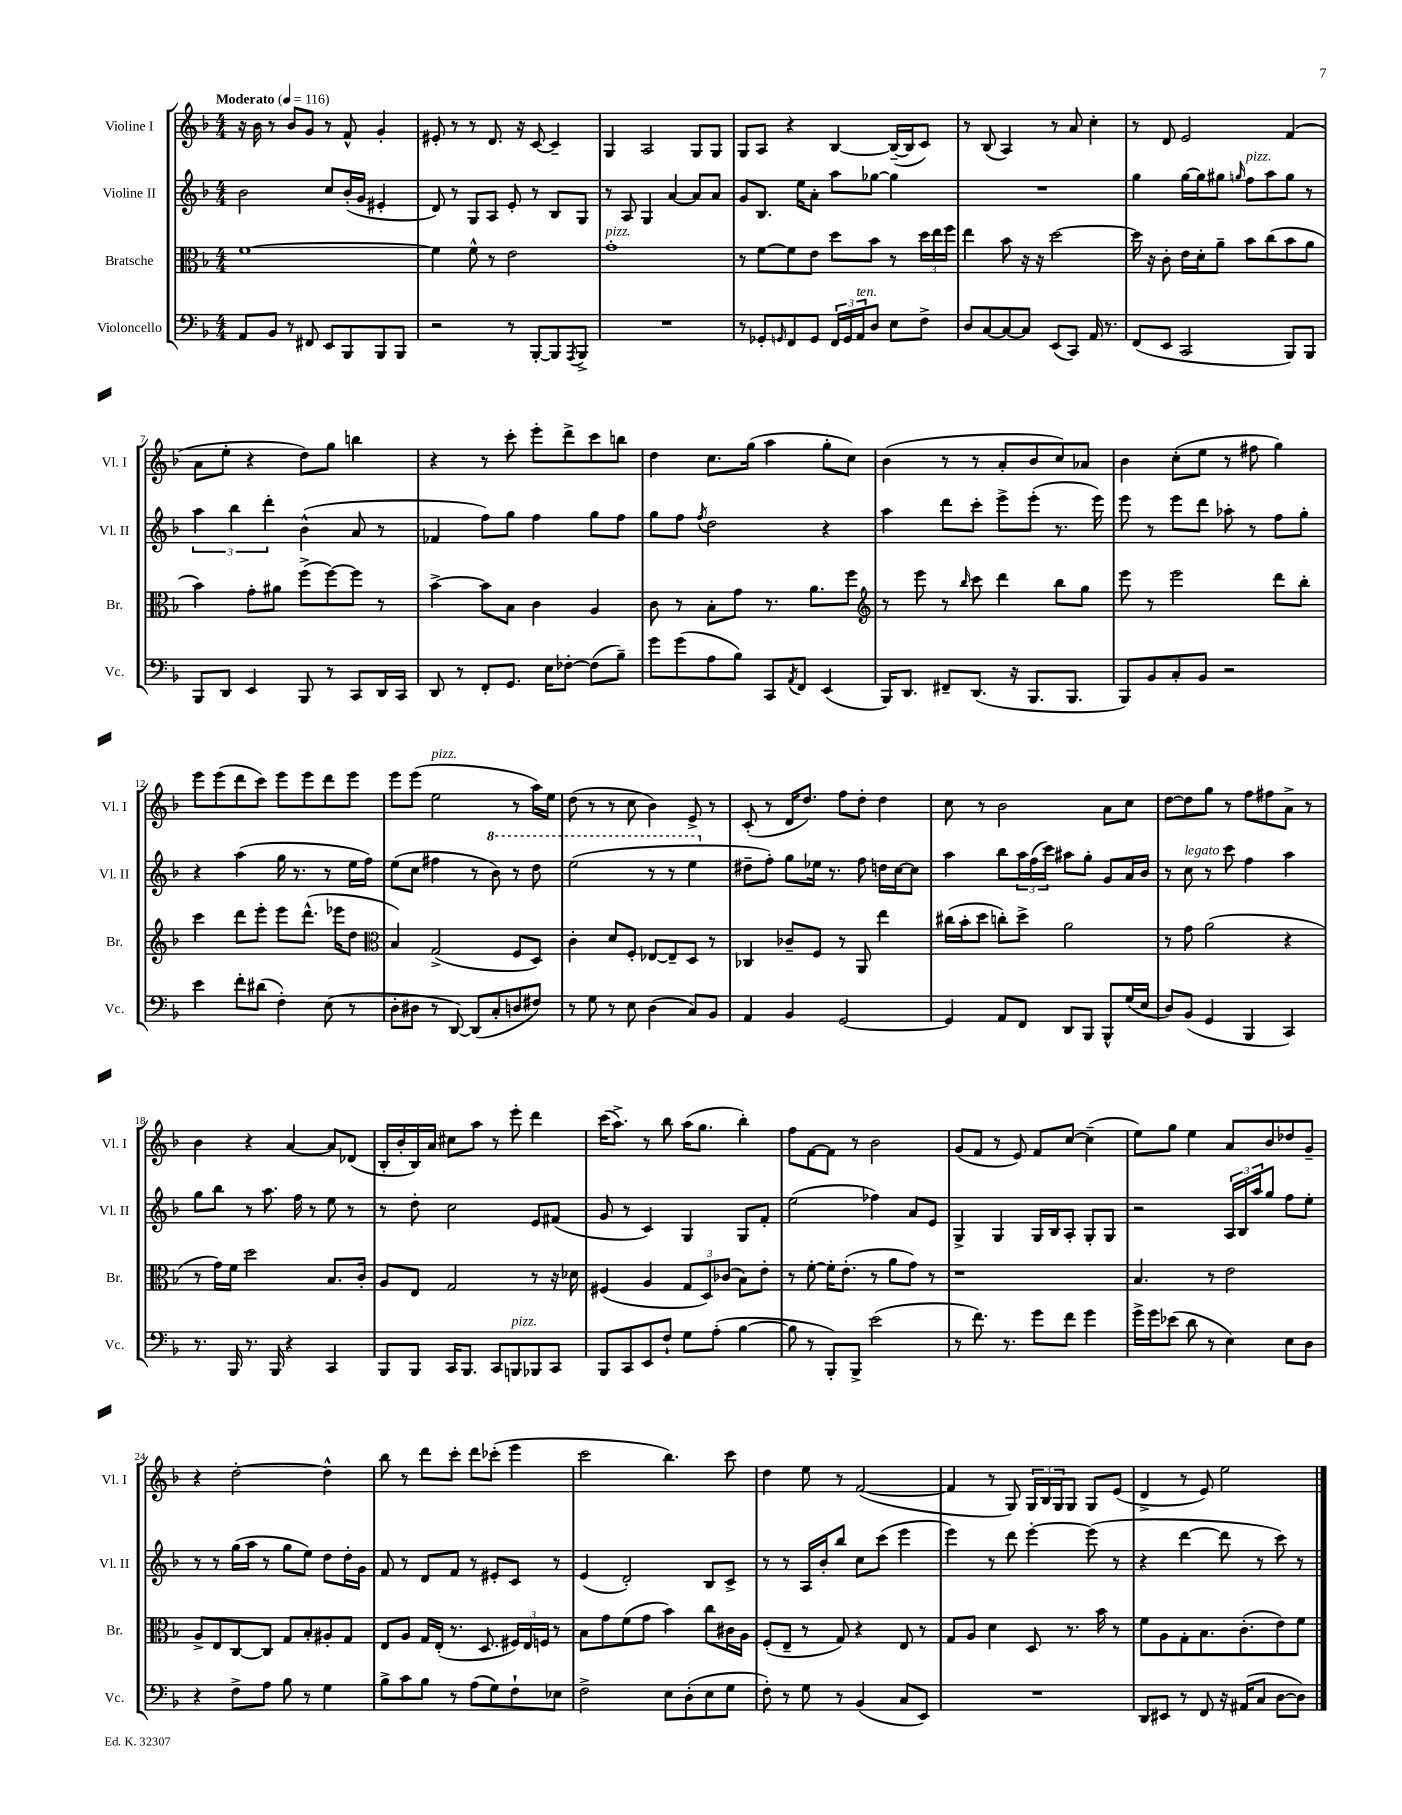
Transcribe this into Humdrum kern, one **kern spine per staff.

**kern	**kern	**kern	**kern
*part4	*part3	*part2	*part1
*staff4	*staff3	*staff2	*staff1
*I"Violoncello	*I"Bratsche	*I"Violine II	*I"Violine I
*I'Vc.	*I'Br.	*I'Vl. II	*I'Vl. I
*clefF4	*clefC3	*clefG2	*clefG2
*k[b-]	*k[b-]	*k[b-]	*k[b-]
*M4/4	*M4/4	*M4/4	*M4/4
*MM116	*MM116	*MM116	*MM116
=1	=1	=1	=1
!	!	!	!LO:TX:a:B:t=Moderato
8AA/L	[1f	2b-\	16r
.	.	.	16b-\
8BB-/J	.	.	8r
8r	.	.	8b-/L
8FF#X/	.	.	8g/J
8EE/L	.	8cc/L	8r
8BBB-/	.	(16b-'/L	8f^^/
.	.	16g/JJ	.
8BBB-/	.	4e#X'/	4g'/
8BBB-/J	.	.	.
=2	=2	=2	=2
2r	4f\]	8d/)	8e#X'/
.	.	8r	8r
.	8f^^\	8G/L	8r
.	8r	8A/J	8.d/
8r	2e\	8e'/	.
.	.	.	16r
[8BBB-'/L	.	8r	[8c/
8BBB-/]	.	8B-/L	4c~/]
8qAAA/	.	.	.
8BBB-^/J	.	8G/J	.
=3	=3	=3	=3
!	!LO:TX:a:i:t=pizz.	!	!
1r	1g'	8r	4G/
.	.	8A/	.
.	.	4G/	2A/
.	.	[4a/	.
.	.	8a/L]	8G/L
.	.	8a/J	8G/J
=4	=4	=4	=4
8r	8r	8g/L	8G/L
8GG-X'/L	[8f\L	8.B-/J	8A/J
16qqGGn/	.	.	.
8FF/	8f\]	.	4r
.	.	16ee\KL	.
8GG/J	8e\J	8a'\J	.
24FF/LL	8dd\L	8aa\L	[4B-/
24GG/	.	.	.
!LO:TX:a:i:t=ten.	!	!	!
24AA/J	.	.	.
8D/J	8b-\J	[8gg-X\J	.
8E\L	8r	4gg-\]	(16B-~/LL_
.	.	.	16B-/J]
8F^\J	24dd\LL	.	8c/J)
.	24ee\	.	.
.	24ff\JJ	.	.
=5	=5	=5	=5
8D/L	4ee\	1r	8r
[8C/	.	.	(8B-/
8C/_	8b-\	.	4A/)
8C/J]	16r	.	.
.	16r	.	.
(8EE/L	[2dd\	.	8r
8CC/J)	.	.	8a/
16AA/	.	.	4cc'\
8.r	.	.	.
=6	=6	=6	=6
(8FF/L	16dd\]	4gg\	8r
.	16r	.	.
8EE/J	8c'\	.	8d/
2CC/	16e\LL	[16gg\LL	2e/
.	16d'\J	16gg\J]	.
.	8a~\J	8gg#X\J	.
.	.	16qqggn/	.
!	!	!LO:TX:a:i:t=pizz.	!
.	8b-\L	8ff\L	.
.	(8cc\	8aa\	.
8BBB-/L)	8b-\	8gg\J	(4f/
8BBB-/J	8a\J	8r	.
!!LO:LB:g=z
=7	=7	=7	=7
8BBB-/L	4b-\)	6aa\	8a\L
8DD/J	.	.	8ee'\J
.	.	6bb-\	.
4EE/	8g'\L	.	4r
.	.	6ddd'\	.
.	8a#X\J	.	.
8BBB-/	(8ff^\L	(4b-^^\	8dd\L)
8r	[8ff\)	.	8gg\J
8CC/L	8ff\J]	8a/	4bbn\
16DD/L	8r	8r	.
16CC/JJ	.	.	.
=8	=8	=8	=8
8DD/	[4b-^\	4f-X/	4r
8r	.	.	.
8FF'/L	8b-\L]	8ff\L)	8r
8.GG/J	8B-\J	8gg\J	8ccc'\
.	4c\	4ff\	8eee'\L
16E\KL	.	.	.
[8F-X'\J	.	.	8ddd^\
(8F-\L]	4A/	8gg\L	8ccc\
8B-~\J)	.	8ff\J	8bbn\J
=9	=9	=9	=9
8g\L	8c\	8gg\L	4dd\
(8g\	8r	8ff\J	.
.	.	8qff/	.
8A\	8B-'\L	2dd\	8.cc\L
8B-\J)	8g\J	.	.
.	.	.	(16gg\Jk
8CC/L	8.r	.	4aa\
8qAA/	.	.	.
8FF/J	.	.	.
.	8.a\L	.	.
(4EE/	.	4r	8gg'\L
.	8ff\J	.	8cc\J)
=10	=10	=10	=10
*	*clefG2	*	*
16BBB-/KL)	8r	4aa\	(4b-\
8.DD/J	.	.	.
.	8eee\	.	.
8FF#X~/L	8r	8ddd\L	8r
.	16qqbb-/	.	.
(8.DD/J	8ccc\	8ccc'\J	8r
.	4ddd\	8eee^\L	8a'/L
16r	.	.	.
8.BBB-/L	.	(8eee'\J	8b-/
.	8bb-\L	8.r	8cc/)
8.BBB-/J	.	.	.
.	8gg\J	.	8a-X/J
.	.	16eee\)	.
=11	=11	=11	=11
8BBB-/L)	8eee\	8eee\	4b-\
8BB-/	8r	8r	.
8C'/	2eee\	8eee\L	(8cc'\L
8BB-/J	.	8ddd\J	8ee\J
2r	.	8aa-X'\	8r
.	.	8r	8ff#X\
.	8ddd\L	8ff\L	4gg\)
.	8bb-'\J	8gg'\J	.
!!LO:LB:g=z
=12	=12	=12	=12
4e\	4ccc\	4r	8eee\L
.	.	.	(8eee\
8f'\L	8ddd\L	(4aa\	8ddd\
(8d#X\J	8eee'\J	.	8ccc\J)
4F'\)	8eee\L	16gg\	8eee\L
.	.	8.r	.
.	(8.ddd^^\J	.	8eee\
(8E\	.	8r	8ddd\
.	16eee-X\KL	.	.
8r	8dd\J	16ee\LL	8eee\J
.	.	16ff\JJ)	.
=13	=13	=13	=13
*	*clefC3	*	*
8D'\L	4B-/)	(8ee\L	8eee\L
8D#X\J	.	8cc\J	(8eee\J
!	!	!	!LO:TX:a:i:t=pizz.
8r	(2G^/	4ff#X\	2ee\
[8DD/)	.	.	.
(8DD/L]	.	8r	.
*	*	*8va	*
8C'/	.	8bb-\)	.
8Dn/	8F/L	8r	8r
8F#X/J)	8D/J)	8ddd\	16aa\LL)
.	.	.	16ee\JJ
=14	=14	=14	=14
8r	4c'\	(2eee\	(8dd\
8G\	.	.	8r
8r	8d/L	.	8r
8E\	8F'/J	.	8cc\
(4D\	[8E-X/L	8r	4b-\)
.	8E-~/]	8r	.
8C/L)	8D/J	4eee\	8e^/
8BB-/J	8r	.	8r
=15	=15	=15	=15
*	*	*X8va	*
4AA/	4C-X/	8dd#X~\L	(8c'/
.	.	8ff'\J)	8r
4BB-/	8c-X~/L	8gg\L	16d/KL
.	.	.	8.dd/J)
.	8F/J	16ee-X\Jk	.
.	.	8.r	.
[2GG/	8r	.	8ff\L
.	8AA/	8ff\	8dd'\J
.	4ee\	16ddn\LL	4dd\
.	.	[16cc\J	.
.	.	8cc\J]	.
=16	=16	=16	=16
4GG/]	(16cc#X\LL	4aa\	8cc\
.	16b-'\J	.	.
.	8dd\J	.	8r
8AA/L	8ccn'\L)	8bb-\L	2b-\
8FF/J	8dd^\J	24aa\L	.
.	.	(24ff\	.
.	.	24ccc\JJ)	.
8DD/L	2a\	8aa#X\L	.
8BBB-/J	.	8gg'\J	.
8BBB-^^/L	.	8g/L	8a\L
(16G/L	.	16a/L	8cc\J
16E/JJ	.	16b-/JJ	.
=17	=17	=17	=17
8D/L)	8r	8r	[8dd\L
!	!	!LO:TX:a:i:t=legato	!
(8BB-/J	8g\	8cc\	8dd\]
4GG/	(2a\	8r	8gg\J
.	.	8ccc\	8r
4BBB-/	.	4ff\	8ff\L
.	.	.	8ff#X\
4CC/)	4r	4aa\	8a^\J
.	.	.	8r
!!LO:LB:g=z
=18	=18	=18	=18
8.r	8r	8gg\L	4b-\
.	16g\LL)	8bb-\J	.
16BBB-/	16f\JJ	.	.
8.r	2dd\	8r	4r
.	.	8.aa\	.
16BBB-/	.	.	.
4r	.	.	[4a/
.	.	16ff\	.
.	.	8r	.
4CC/	8.B-/L	8ee\	8a/L]
.	.	8r	(8d-X/J
.	16c'/Jk	.	.
=19	=19	=19	=19
8BBB-/L	8A/L	8r	16B-'/LL
.	.	.	16b-'/
8BBB-/J	8E/J	8dd'\	16B-/)
.	.	.	16a/JJ
16CC/KL	2G/	2cc\	8cc#X\L
8.BBB-/J	.	.	.
.	.	.	8aa\J
8CC/L	.	.	8r
!LO:TX:a:i:t=pizz.	!	!	!
8BBBn/	.	.	8eee'\
8BBB-X/	8r	8e/L	4ddd\
8CC/J	16r	(8f#X/J	.
.	16d-X\	.	.
=20	=20	=20	=20
8BBB-/L	(4F#X/	8g/	(16ccc\KL
.	.	.	8.aa^\J)
8CC/	.	8r	.
8EE/	4A/	4c/)	8r
8F`/J	.	.	8bb-\
8G\L	12G/L	4G/	(16aa\KL
.	.	.	8.gg\J
.	12D/)	.	.
(8A'\J	.	.	.
.	(12c-X/J	.	.
[4B-\	8B-\L)	8G/L	4bb-'\)
.	8e'\J	8f'/J	.
=21	=21	=21	=21
8B-\]	8r	(2ee\	8ff\L
8r	[8f'\	.	[8f\
8BBB-'/L)	16f'\KL]	.	8f\J]
.	(8.e'\J	.	.
8BBB-^/J	.	.	8r
(2e\	8r	4ff-X\)	2b-\
.	8a\L	.	.
.	8g\J)	8a/L	.
.	8r	8e/J	.
=22	=22	=22	=22
8r	1r	4G^/	(8g/L
8.f\)	.	.	8f/J
.	.	4G/	8r
8.r	.	.	.
.	.	.	8e/)
8g\L	.	16G/LL	8f/L
.	.	16B-/J	.
8f\J	.	8A'/J	[8cc/J
4g\	.	8G'/L	(4cc~\]
.	.	8G/J	.
=23	=23	=23	=23
16g^\LL	4.B-/	2r	8ee\L)
16g\J	.	.	.
(8e-X\J	.	.	8gg\J
8d\	.	.	4ee\
8r	8r	.	.
4E\)	2e\	24A/LL	8a/L
.	.	24B-/	.
.	.	24aa/J	.
.	.	8gg/J	8b-/
8E\L	.	8ff\L	8dd-X/
8D\J	.	8ee'\J	8g~/J
!!LO:LB:g=z
=24	=24	=24	=24
4r	8A^/L	8r	4r
.	8E/	8r	.
8F^\L	[8C/	(16gg\LL	[2dd'\
.	.	16aa\JJ	.
8A\J	8C/J]	8r	.
8B-\	8G/L	8gg\L	.
8r	8B-'/	8ee\J)	.
4G\	8A#X'/	8dd\L	4dd^^\]
.	8G/J	16dd'\L	.
.	.	16g\JJ	.
=25	=25	=25	=25
8B-^\L	8E/L	8f/	8bb-\
8c\	8A/J	8r	8r
8B-\J	16G/LL	8d/L	8ddd\L
.	(16E'/JJ	.	.
8r	8.r	8f/J	8ccc'\J
(8A\L	.	8r	8ddd\L
.	8.D/	.	.
8G\)	.	8e#X'/L	(8ccc-X'\J
8F`\	24F#X/LL)	8c/J	4eee\
.	24E/	.	.
.	24Fn/JJ	.	.
8E-X\J	8r	8r	.
=26	=26	=26	=26
2F^\	8B-\L	(4e/	2ccc\
.	8g\	.	.
.	(8f\	2d'/)	.
.	8g\J	.	.
8E\L	4b-\)	.	4.bb-\)
(8D'\	.	.	.
8E\	8cc\L	8B-/L	.
8G\J	16c#X\L	8c^/J	8ccc\
.	16A\JJ	.	.
=27	=27	=27	=27
8F'\)	(8F'/L	8r	4dd\
8r	8E~/J	8r	.
8G\	8r	16A/LL	8ee\
.	.	16b-'/J	.
8r	8G/)	8bb-/J	8r
(4BB-/	4r	8cc\L	([2f/
.	.	(8ccc\J	.
8C/L	8E/	4eee\	.
8EE/J)	8r	.	.
=28	=28	=28	=28
1r	8G/L	4eee\)	4f/]
.	8A/J	.	.
.	4d\	8r	8r
.	.	8ddd\	8G/)
.	8D/	[4eee'\	24G/LL
.	.	.	24B-/
.	.	.	24G/J
.	8.r	.	8G/J
.	.	(8eee\]	8G/L
.	16b-\	.	.
.	8r	8r	(8e/J
=29	=29	=29	=29
8DD/L	8f\L	4r	4d^/
8EE#X/J	8A\	.	.
8r	8G'\	[4ddd\	8r
8FF/	8.B-\	.	8e/)
16r	.	8ddd\]	2ee\
(16AA#X/KL	(8.c'\	.	.
8C/J	.	8r	.
[8D\L	8e\)	8ccc\)	.
8D\J])	8f\J	8r	.
==	==	==	==
*-	*-	*-	*-
